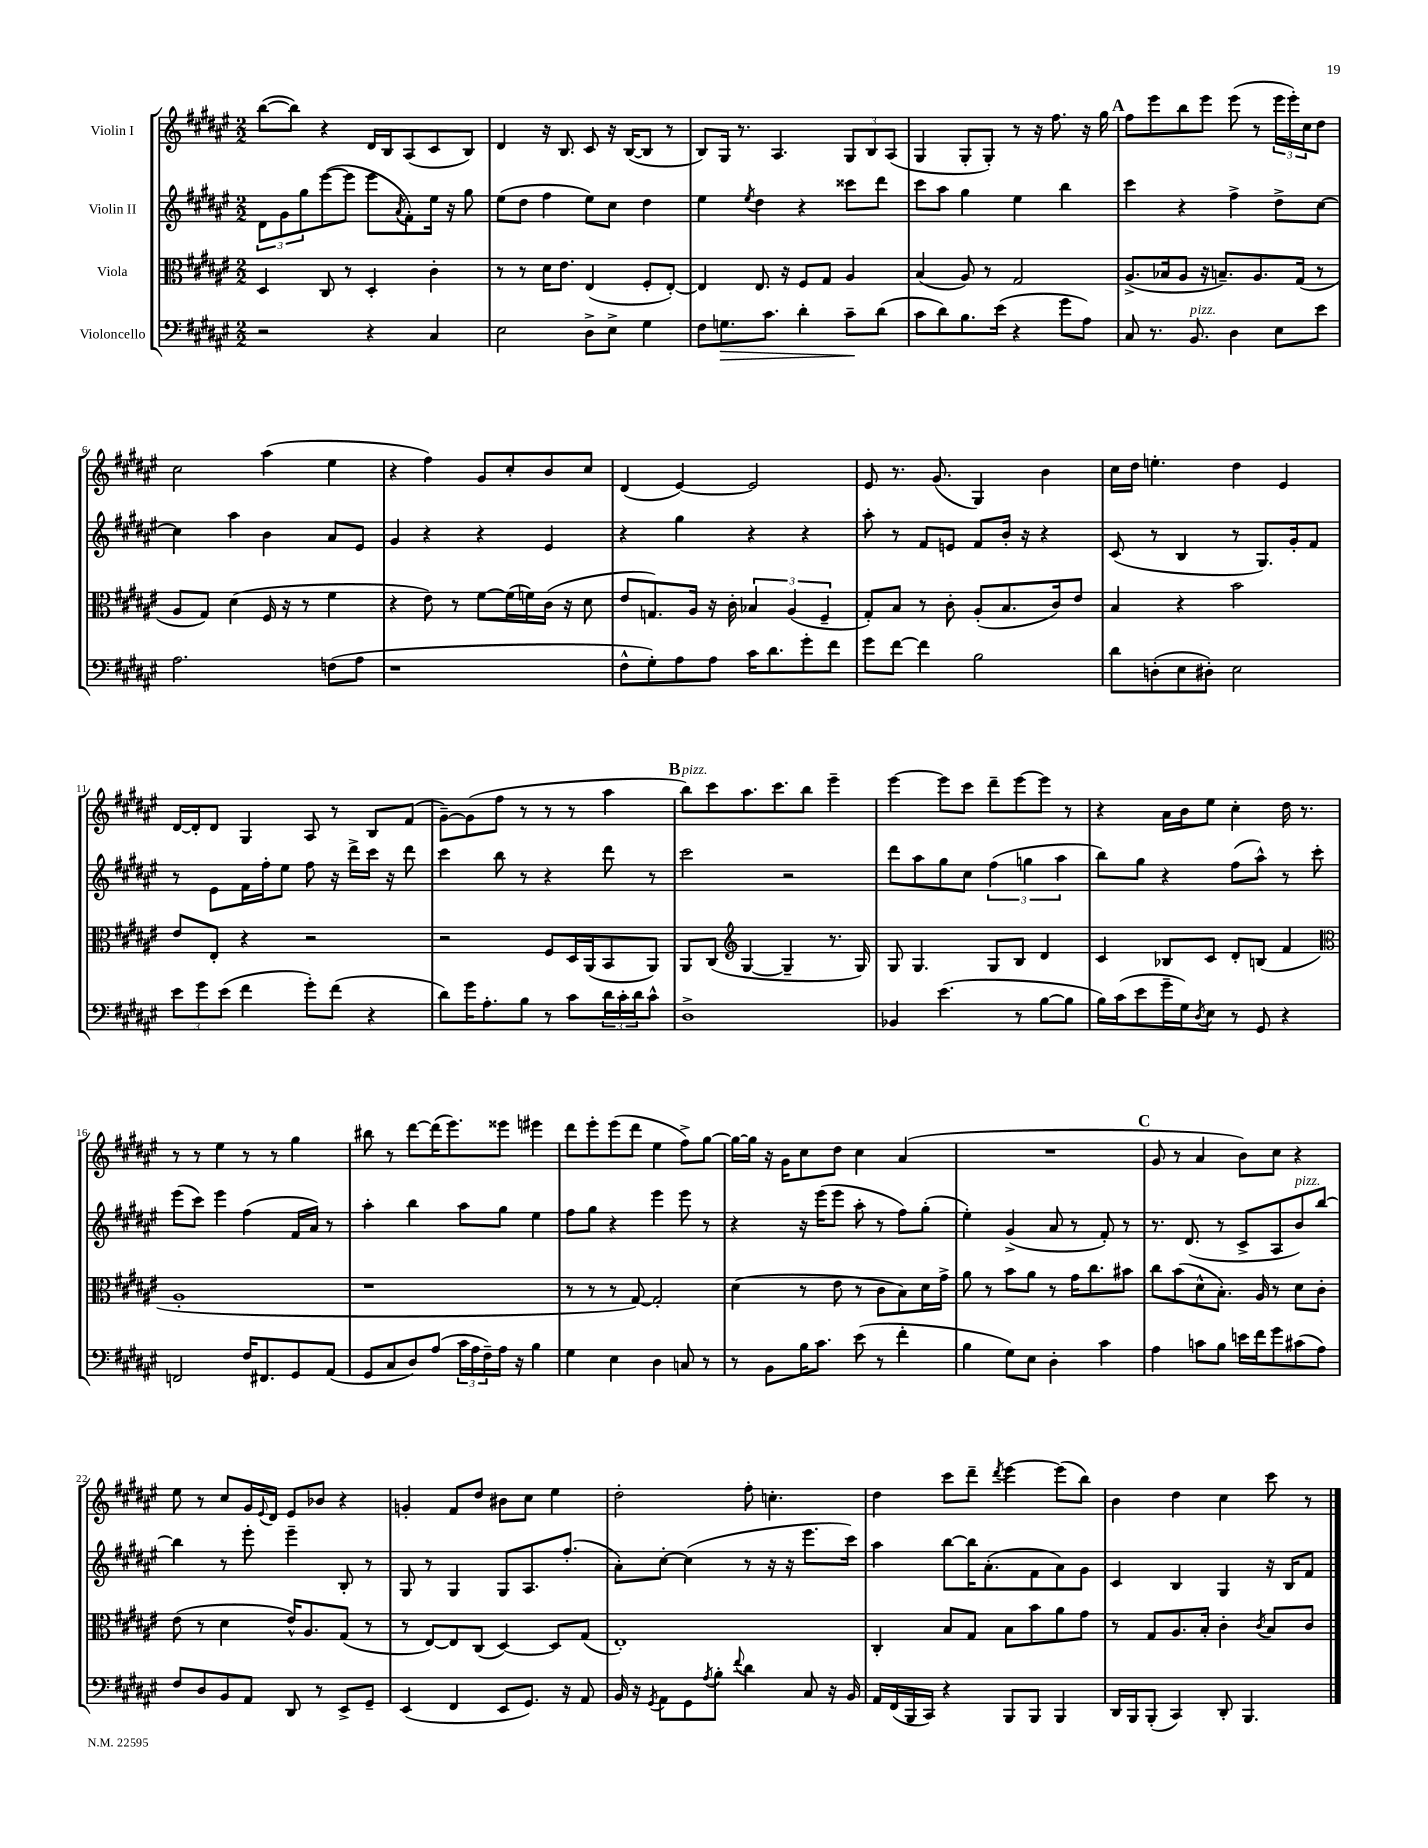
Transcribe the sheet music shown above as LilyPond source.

<<
\new StaffGroup <<
\new Staff = "s0" \with { instrumentName = "Violin I" } {
    \clef treble \key fis \major \numericTimeSignature \time 2/2
    b''8~( b''8) r4 dis'16 b16 ais8( cis'8 b8) |
    dis'4 r16 b8. cis'8 r16 b16~( b8 r8 |
    b8) gis16 r8. ais4. \tuplet 3/2 { gis8 b8 ais8( } |
    gis4 gis8-. gis8-.) r8 r16 fis''8. r16 gis''16 |
    \mark \markup { \bold "A" } fis''8 eis'''8 b''8 eis'''8 eis'''8( r8 \tuplet 3/2 { eis'''16 eis'''16-.) cis''16 } dis''8 |
    cis''2 ais''4( eis''4 |
    r4 fis''4) gis'8 cis''8-. b'8 cis''8 |
    dis'4( eis'4~) eis'2 |
    eis'8 r8. gis'8.( gis4) b'4 |
    cis''16 dis''16 e''4.-. dis''4 eis'4 |
    dis'16~ dis'16-. dis'8 gis4 ais8 r8 b8 fis'8( |
    gis'8~--) gis'8( fis''8 r8 r8 r8 ais''4 |
    \mark \markup { \bold "B" } b''8^\markup { \italic "pizz." }) cis'''8 ais''8. cis'''8. b''8 eis'''4-- |
    eis'''4~ eis'''8 cis'''8 dis'''8-- eis'''8~ eis'''8 r8 |
    r4 ais'16 b'16 eis''8 cis''4-. dis''16 r8. |
    r8 r8 eis''4 r8 r8 gis''4 |
    bis''8 r8 dis'''8~ dis'''16( eis'''8.) eisis'''8 eis'''4 |
    dis'''8 eis'''8-. eis'''8( dis'''8 eis''4 fis''8->) gis''8~ |
    gis''16~ gis''16 r16 gis'16 cis''8 dis''8 cis''4 ais'4( |
    R1 |
    \mark \markup { \bold "C" } gis'8 r8 ais'4 b'8) cis''8 r4 |
    eis''8 r8 cis''8 gis'16 \appoggiatura { eis'8 } dis'16 eis'8 bes'8 r4 |
    g'4-. fis'8 dis''8 bis'8 cis''8 eis''4 |
    dis''2-. fis''8-. c''4.-. |
    dis''4 cis'''8 dis'''8-- \acciaccatura { dis'''8 } eis'''4~ eis'''8( b''8) |
    b'4 dis''4 cis''4 cis'''8 r8 \bar "|." |
}
\new Staff = "s1" \with { instrumentName = "Violin II" } {
    \clef treble \key fis \major \numericTimeSignature \time 2/2
    \tuplet 3/2 { dis'8 gis'8 gis''8 } eis'''8~( eis'''8 eis'''8 \acciaccatura { ais'8 } fis'8-.) eis''16 r16 gis''8 |
    eis''8( dis''8 fis''4 eis''8) cis''8 dis''4 |
    eis''4 \acciaccatura { eis''8 } dis''4 r4 cisis'''8 dis'''8 |
    cis'''8 ais''8 gis''4 eis''4 b''4 |
    \mark \markup { \bold "A" } cis'''4 r4 fis''4-> dis''8-> cis''8~ |
    cis''4 ais''4 b'4 ais'8 eis'8 |
    gis'4 r4 r4 eis'4 |
    r4 gis''4 r4 r4 |
    ais''8-. r8 fis'8 e'8 fis'8 b'16-. r16 r4 |
    cis'8( r8 b4 r8 gis8.) gis'16-. fis'8 |
    r8 eis'8 fis'16 fis''16-. eis''8 fis''8 r16 dis'''16-> cis'''16 r16 dis'''8 |
    cis'''4 b''8 r8 r4 dis'''8 r8 |
    \mark \markup { \bold "B" } cis'''2 r2 |
    dis'''8 ais''8 gis''8 cis''8 \tuplet 3/2 { fis''4( g''4 ais''4 } |
    b''8) gis''8 r4 fis''8( ais''8-^) r8 cis'''8-. |
    eis'''8( cis'''8) eis'''4 fis''4( fis'16 ais'16) r8 |
    ais''4-. b''4 ais''8 gis''8 eis''4 |
    fis''8 gis''8 r4 eis'''4 eis'''8 r8 |
    r4 r16 eis'''16( eis'''8 ais''8-. r8 fis''8) gis''8-.( |
    eis''4-.) gis'4->( ais'8 r8 fis'8-.) r8 |
    \mark \markup { \bold "C" } r8. dis'8.( r8 cis'8-> ais8 b'8^\markup { \italic "pizz." }) b''8~ |
    b''4 r8 eis'''8-. eis'''4-- b8-. r8 |
    gis8 r8 gis4 gis8 ais8. fis''8.-.( |
    ais'8-.) cis''8~-. cis''4( r8 r16 r16 eis'''8. cis'''16) |
    ais''4 b''8~ b''16 ais'8.-.( fis'8 ais'8) gis'8 |
    cis'4 b4 gis4 r16 b16 fis'8 \bar "|." |
}
\new Staff = "s2" \with { instrumentName = "Viola" } {
    \clef alto \key fis \major \numericTimeSignature \time 2/2
    dis4 cis8 r8 dis4-. cis'4-. |
    r8 r8 dis'16 eis'8. eis4( fis8-. eis8~-.) |
    eis4 eis8. r16 fis8 gis8 ais4 |
    b4( ais8) r8 gis2 |
    \mark \markup { \bold "A" } ais8.->( bes16 ais8 r16 b8.--) ais8. gis16( r8 |
    ais8 gis8) dis'4( fis16 r16 r8 fis'4 |
    r4 eis'8) r8 fis'8~ fis'16( f'16) cis'16( r16 dis'8 |
    eis'8 g8.) ais16 r16 cis'16-. \tuplet 3/2 { bes4 ais4( fis4-- } |
    gis8-.) b8 r8 cis'8-. ais8-.( b8. cis'16) eis'8 |
    b4 r4 b'2 |
    eis'8 eis8-. r4 r2 |
    r2 fis8 dis16 ais,16( b,8 ais,8) |
    \mark \markup { \bold "B" } ais,8 cis8( \clef treble gis4~ gis4-- r8. gis16) |
    gis8 gis4. gis8 b8 dis'4 |
    cis'4 bes8 cis'8 dis'8-. b8( fis'4 |
    \clef alto ais1-. |
    r1 |
    r8 r8 r8 gis8~) gis2-. |
    dis'4( r8 eis'8 r8 cis'8 b8) dis'16 gis'16-> |
    ais'8 r8 b'8 ais'8 r8 gis'16 cis''8. bis'8 |
    \mark \markup { \bold "C" } cis''8 b'8( dis'8-^ b8.-.) ais16 r8 dis'8 cis'8-. |
    eis'8( r8 dis'4 eis'16-^) ais8. gis8( r8 |
    r8 eis8~) eis8 cis8( dis4~) dis8 gis8( |
    eis1-.) |
    cis4-. b8 gis8 b8 b'8 ais'8 gis'8 |
    r8 gis8 ais8. b16-. cis'4-. \acciaccatura { cis'8 } b8 cis'8 \bar "|." |
}
\new Staff = "s3" \with { instrumentName = "Violoncello" } {
    \clef bass \key fis \major \numericTimeSignature \time 2/2
    r2 r4 cis4 |
    eis2 dis8-> eis8-> gis4 |
    fis8 g8.\> cis'8. dis'4-. cis'8--\! dis'8( |
    cis'8 dis'8) b8. eis'16( r4 gis'8 ais8) |
    \mark \markup { \bold "A" } cis8 r8. b,8.^\markup { \italic "pizz." } dis4 eis8 eis'8 |
    ais2. f8( ais8 |
    r1 |
    fis8-^ gis8-.) ais8 ais8 cis'16 dis'8. gis'8-. fis'8 |
    gis'8 fis'8~ fis'4 b2 |
    dis'8 d8-.( eis8 dis8-.) eis2 |
    \tuplet 3/2 { eis'8 gis'8 eis'8( } fis'4 gis'8-.) fis'8( r4 |
    dis'8) gis'16 ais8.-. b8 r8 cis'8 \tuplet 3/2 { dis'16 cis'16-. dis'16 } cis'8-^ |
    \mark \markup { \bold "B" } dis1-> |
    bes,4 eis'4.( r8 b8~ b8 |
    b16) cis'16( eis'8 gis'16-- gis16) \acciaccatura { dis8 } eis8 r8 gis,8 r4 |
    f,2 fis16 fis,8. gis,8 ais,8( |
    gis,8 cis8 dis8) ais8( \tuplet 3/2 { cis'16 ais16 fis16--) } ais16 r16 b4 |
    gis4 eis4 dis4 c8 r8 |
    r8 b,8 b16 cis'8. eis'8( r8 fis'4-. |
    b4 gis8) eis8 dis4-. cis'4 |
    \mark \markup { \bold "C" } ais4 c'8 b8 e'16 fis'16 gis'8 cis'8( ais8) |
    fis8 dis8 b,8 ais,8 dis,8 r8 eis,8-> gis,8-- |
    eis,4( fis,4 eis,8 gis,8.) r16 ais,8 |
    b,16 r16 \acciaccatura { gis,8 } ais,8 gis,8 \acciaccatura { ais8 } b8-. \appoggiatura { fis'8 } dis'4 cis8 r16 b,16 |
    ais,16 fis,16( b,,16 cis,16) r4 b,,8 b,,8 b,,4 |
    dis,16 b,,16 b,,8-.( cis,4) dis,8-. b,,4. \bar "|." |
}
>>
>>
